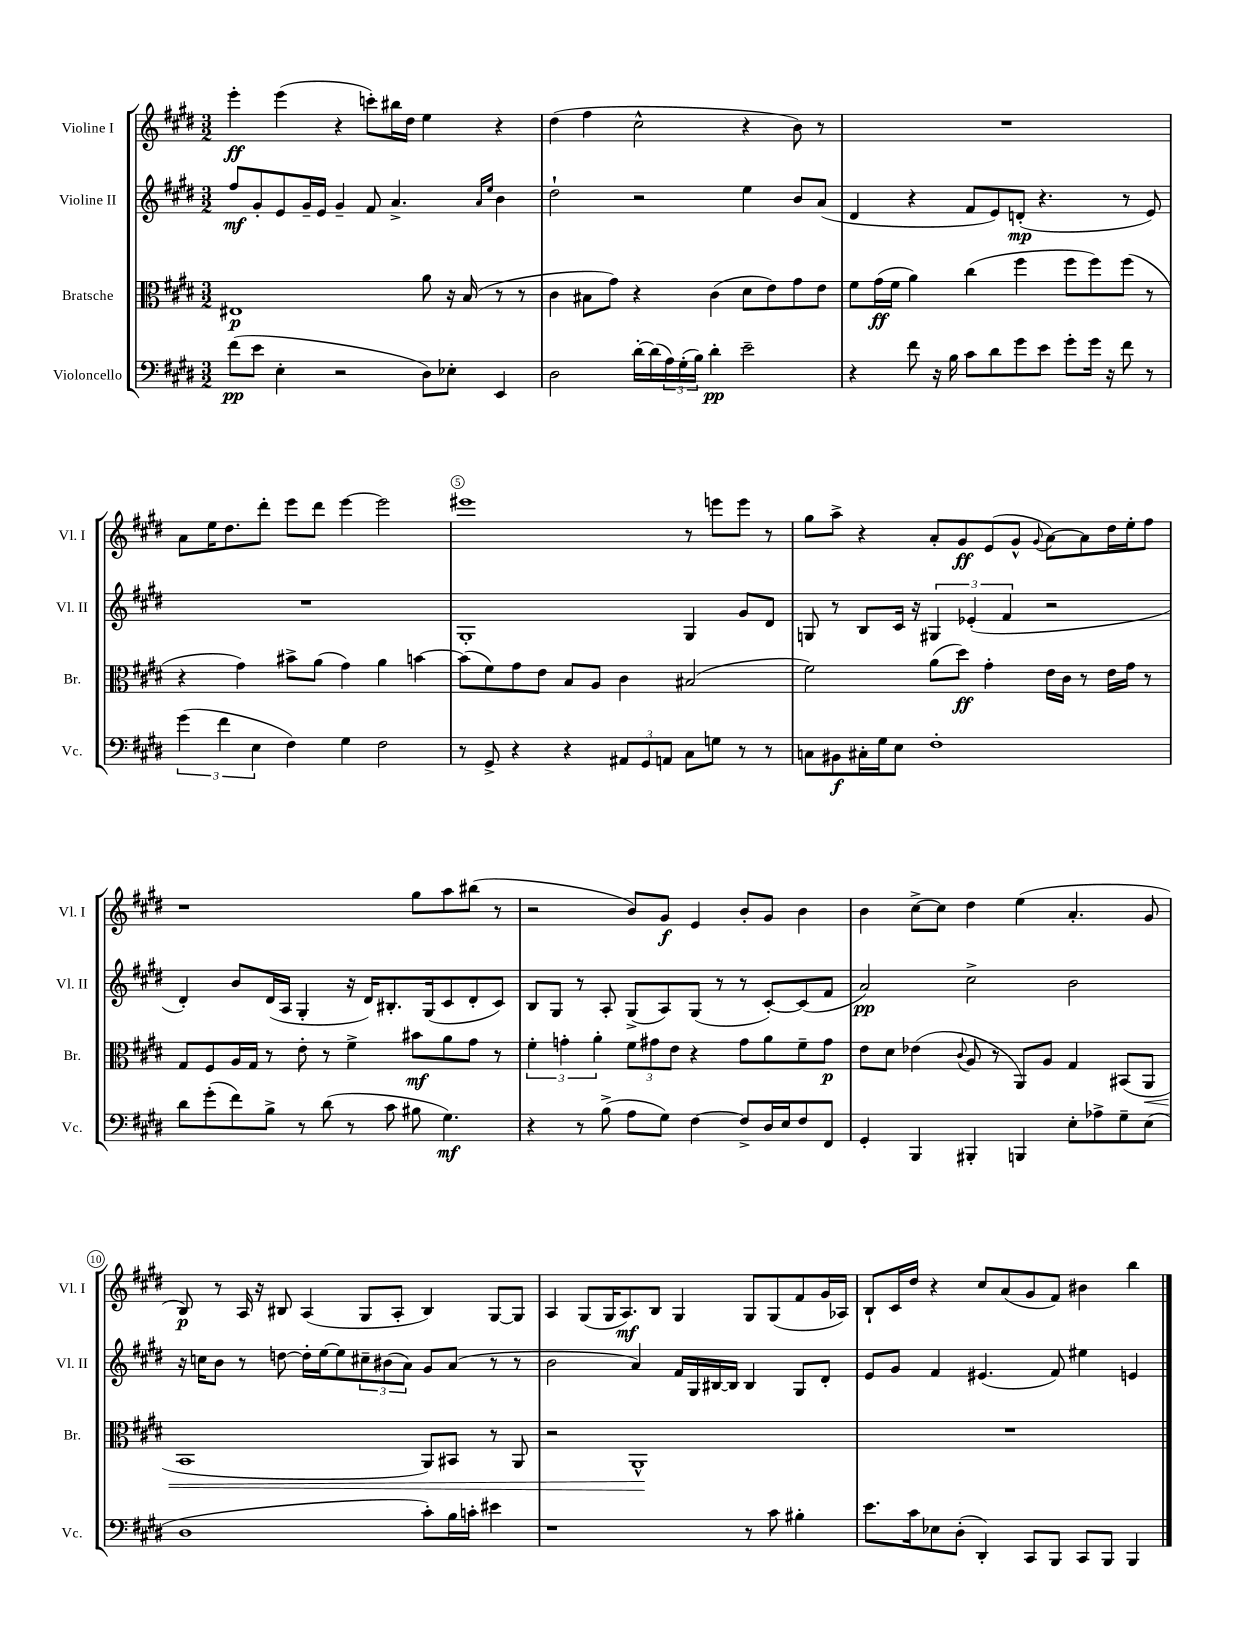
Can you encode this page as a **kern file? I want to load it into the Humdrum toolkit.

**kern	**kern	**kern	**kern
*staff4	*staff3	*staff2	*staff1
*clefF4	*clefC3	*clefG2	*clefG2
*k[f#c#g#d#]	*k[f#c#g#d#]	*k[f#c#g#d#]	*k[f#c#g#d#]
*M3/2	*M3/2	*M3/2	*M3/2
(8f#	1E#	8ff#	4eee'
8e	.	8g#'	.
4E'	.	8e	(4eee
.	.	16g#~	.
.	.	16e	.
2r	.	4g#~	4r
.	.	8f#	8ccc')
.	.	4.a^	16bb#
.	.	.	16dd#
8D#)	8a	.	4ee
8E-'	16r	.	.
.	(16B	.	.
.	.	16qqa	.
.	.	16qqee	.
4EE	8r	4b	4r
.	8r	.	.
=	=	=	=
2D#	4c#	2dd#`	(4dd#
.	8B#	.	4ff#
.	8g#)	.	.
[16d#'	4r	2r	2cc#^^
(16d#]	.	.	.
24A)	.	.	.
(24G#'	.	.	.
24B)	.	.	.
4d#'	(4c#	.	.
2e~	8d#	4ee	4r
.	8e)	.	.
.	8g#	8b	8b)
.	8e	(8a	8r
=	=	=	=
4r	8f#	4d#	1.r
.	(16g#	.	.
.	16f#	.	.
8f#	4a)	4r	.
16r	.	.	.
16B	.	.	.
8c#	(4cc#	8f#	.
8d#	.	8e)	.
8g#	4ff#	(8d'	.
8e	.	4.r	.
8g#'	8ff#	.	.
16g#	8ff#)	.	.
16r	.	.	.
8f#	(8ff#	8r	.
8r	8r	8e)	.
=	=	=	=
(6g#	4r	1.r	8a
.	.	.	16ee
6f#	.	.	.
.	.	.	8.dd#
.	4g#)	.	.
6E	.	.	.
.	.	.	8ddd#'
4F#)	8b#^	.	8eee
.	(8a	.	8ddd#
4G#	4g#)	.	[4eee
2F#	4a	.	2eee]
.	[4b	.	.
=	=	=	=
8r	(8b]	1G#'	1eee#
8GG#^	8f#)	.	.
4r	8g#	.	.
.	8e	.	.
4r	8B	.	.
.	8A	.	.
12AA#	4c#	.	.
12GG#	.	.	.
12AA	.	.	.
8C#	(2B#	4G#	8r
8G	.	.	8eee
8r	.	8g#	8eee
8r	.	8d#	8r
=	=	=	=
8C	2f#)	8G	8gg#
8BB#	.	8r	8aa^
16C#'	.	8B	4r
16G#	.	.	.
8E	.	16c#	.
.	.	16r	.
1F#'	(8a	6G#	8a'
.	8dd#)	.	8g#
.	.	(6e-'	.
.	4g#'	.	(8e
.	.	6f#	.
.	.	.	8g#^^
.	.	.	8qqg#
.	16e	2r	[8a)
.	16c#	.	.
.	8r	.	8a]
.	16e	.	16dd#
.	16g#	.	16ee'
.	8r	.	8ff#
=	=	=	=
8d#	8G#	4d#')	1r
(8g#'	8F#	.	.
8f#)	16A	8b	.
.	16G#	.	.
8B^	8r	(16d#	.
.	.	16A	.
8r	8e'	4G#'	.
(8d#	8r	.	.
8r	4f#^	16r	.
.	.	16d#)	.
8c#	.	8.B#'	.
8B#	8b#	.	8gg#
.	.	(16G#	.
4.G#)	8a	8c#	8aa
.	8g#	8d#'	(8bb#
.	8r	8c#)	8r
=	=	=	=
4r	6f#'	8B	2r
.	.	8G#	.
.	6g'	.	.
8r	.	8r	.
.	6a'	.	.
(8B^	.	8A'	.
8A	12f#	(8G#^	8b)
.	12g#	.	.
8G#)	.	8A)	8g#
.	12e	.	.
[4F#	4r	(8G#	4e
.	.	8r	.
8F#^]	8g#	8r	8b'
16D#	8a	[8c#')	8g#
16E	.	.	.
8F#	8f#~	(8c#]	4b
8FF#	8g#	8f#	.
=	=	=	=
4GG#'	8e	2a)	4b
.	8d#	.	.
4BBB	(4e-	.	[8cc#^
.	.	.	8cc#]
.	8qqc#	.	.
4BBB#'	8A	2cc#^	4dd#
.	8r	.	.
4BBB	8AA)	.	(4ee
.	8A	.	.
8E'	4G#	2b	4.a'
8A-^	.	.	.
8G#~	(8BB#	.	.
(8E	8AA	.	8g#
=	=	=	=
1D#	1BB	16r	8B)
.	.	16cc	.
.	.	8b	8r
.	.	8r	16A
.	.	.	16r
.	.	[8dd	8B#
.	.	16dd']	(4A
.	.	[16ee	.
.	.	8ee]	.
.	.	12cc#~	8G#
.	.	(12b#	.
.	.	.	8A'
.	.	12a)	.
8c#')	8AA)	8g#	4B#)
16B	8BB#	(8a	.
16c'	.	.	.
4e#	8r	8r	[8G#
.	8AA	8r	8G#]
=	=	=	=
1r	2r	2b	4A
.	.	.	(8G#
.	.	.	16G#
.	.	.	8.A)
.	1AA^^	4a)	.
.	.	.	8B
.	.	16f#	4G#
.	.	16G#	.
.	.	[16B#	.
.	.	16B#]	.
8r	.	4B#	8G#
8c#	.	.	(8G#
4B#'	.	8G#	8f#
.	.	8d#'	16g#
.	.	.	16A-)
=	=	=	=
8.e	1.r	8e	8B`
.	.	8g#	16c#
16c#	.	.	16dd#
8E-	.	4f#	4r
(8D#'	.	.	.
4DD#')	.	(4.e#	8cc#
.	.	.	(8a
8CC#	.	.	8g#
8BBB	.	8f#)	8f#)
8CC#	.	4ee#	4b#
8BBB	.	.	.
4BBB	.	4e	4bb
==	==	==	==
*-	*-	*-	*-
